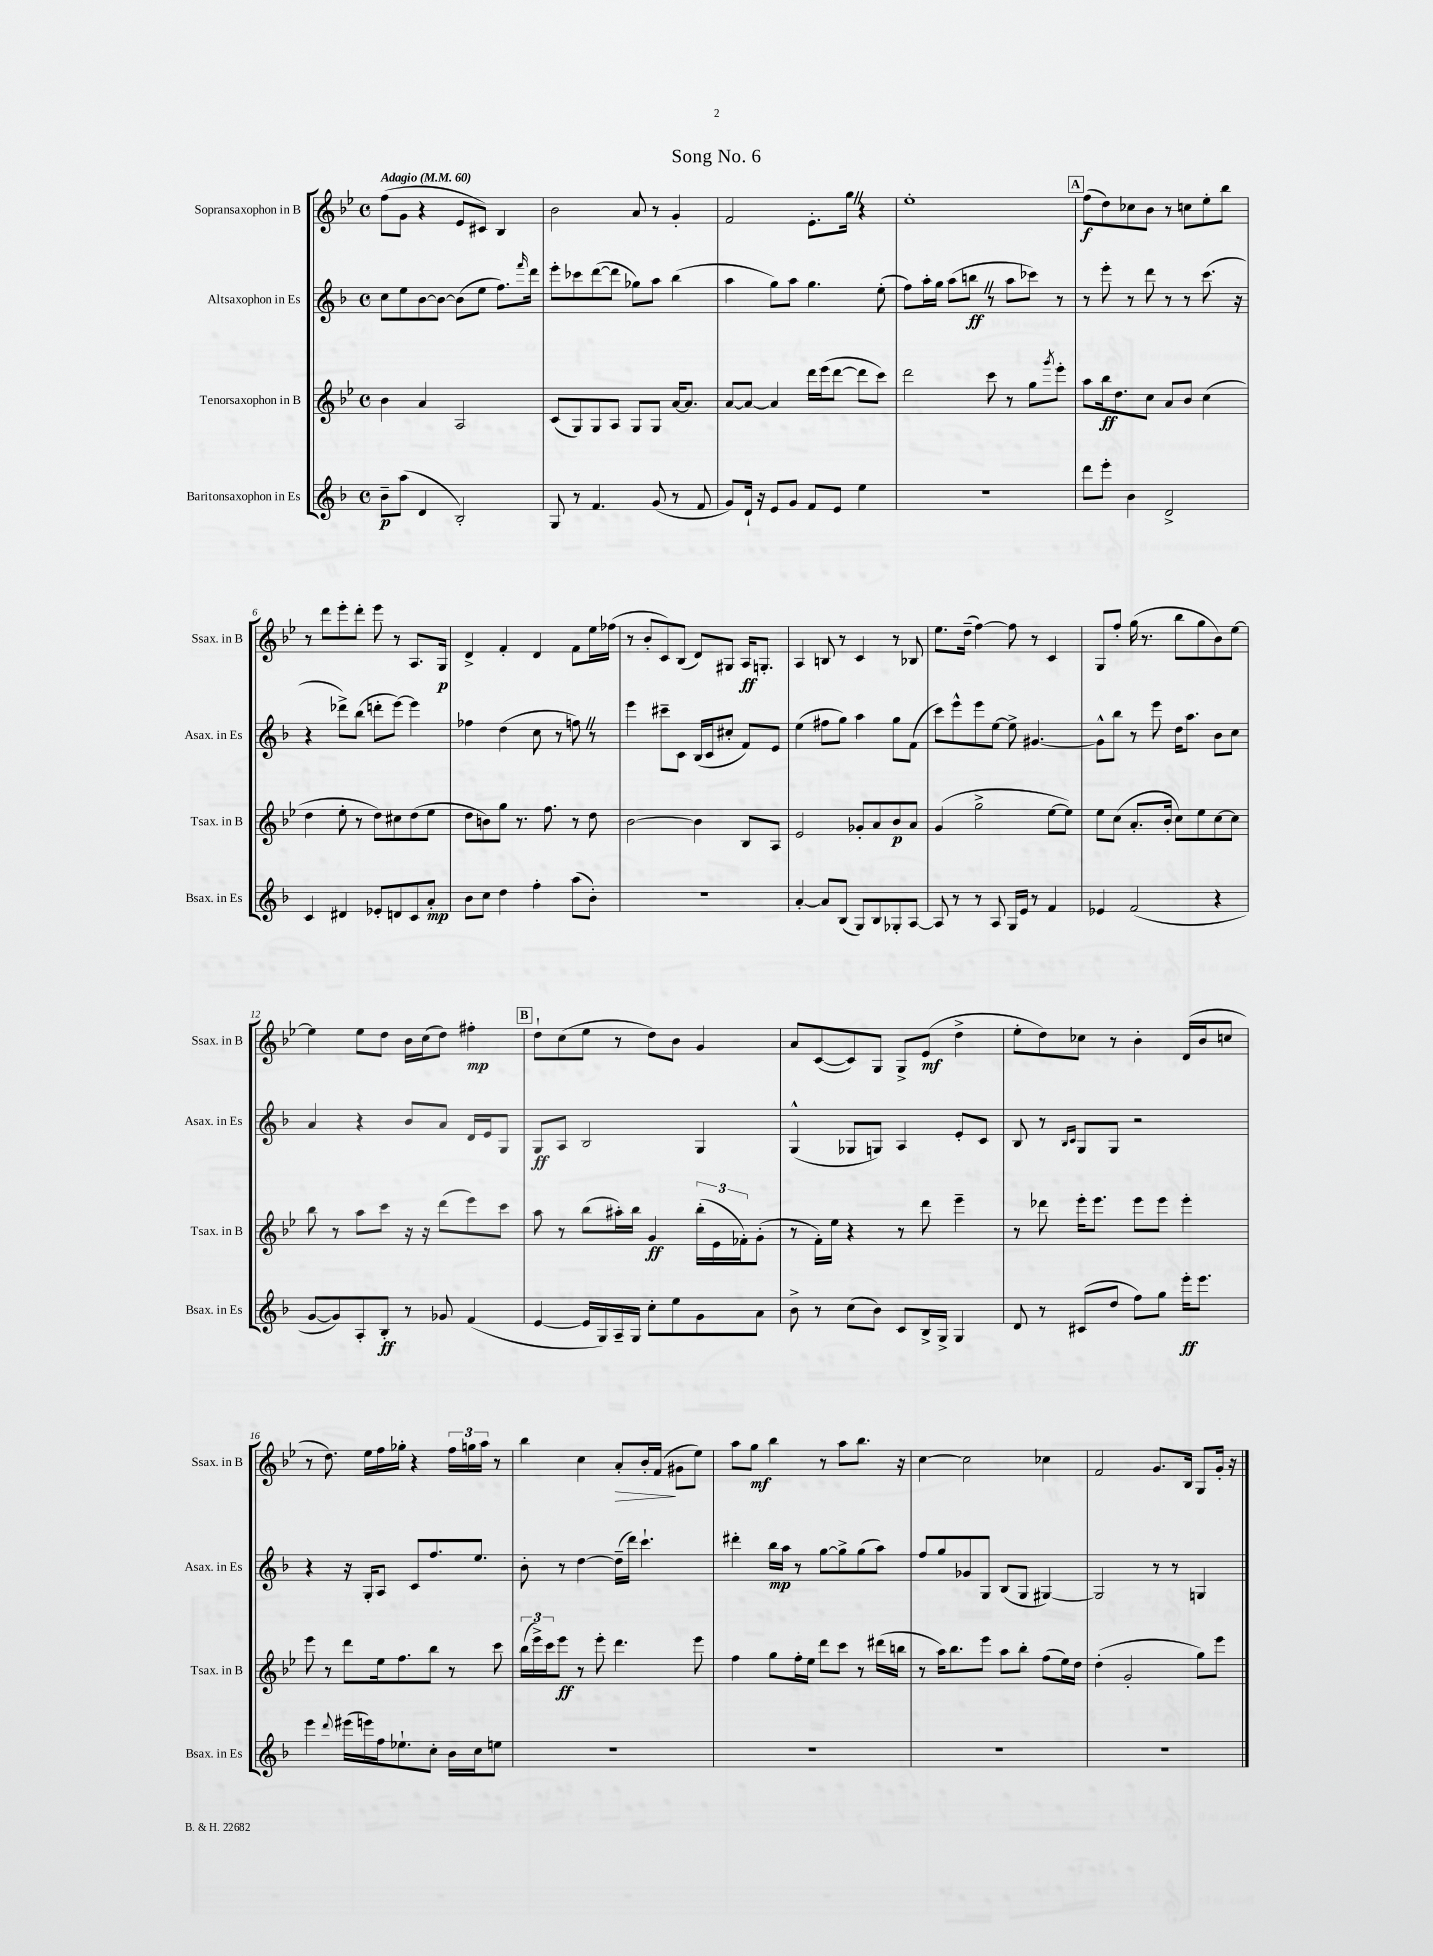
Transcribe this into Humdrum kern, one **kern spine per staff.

**kern	**kern	**kern	**kern
*staff4	*staff3	*staff2	*staff1
*clefG2	*clefG2	*clefG2	*clefG2
*k[b-]	*k[b-e-]	*k[b-]	*k[b-e-]
*M4/4	*M4/4	*M4/4	*M4/4
*met(c)	*met(c)	*met(c)	*met(c)
*MM60	*MM60	*MM60	*MM60
8b-~	4b-	8cc	(8ff
(8aa	.	8ee	8g
4d	4a	[8b-	4r
.	.	8b-_	.
2B-')	2A	(8b-]	8e-
.	.	8ee	8c#)
.	.	8.ff)	4B-
.	.	16qqfff	.
.	.	16ddd	.
=	=	=	=
8G	(8c	8eee'	2b-
8r	8G)	8ccc-	.
4.f	8G	([8ddd	.
.	8A	8ddd]	.
.	8G	8gg-)	8a
(8g	8G	8aa	8r
8r	[16a	(4bb-	4g'
.	8.a]	.	.
8f	.	.	.
=	=	=	=
8g)	[8a	4aa	2f
16d`	8a_	.	.
16r	.	.	.
8e	4a]	8gg)	.
8g	.	8aa	.
8f	16ddd	4.gg	8.e-'
.	(16eee-	.	.
8e	[8ddd	.	.
.	.	.	16gg
4ee	8ddd]	.	4r
.	8ccc)	(8ee'	.
=	=	=	=
1r	2ddd	8ff)	1ee-'
.	.	16aa'	.
.	.	16gg	.
.	.	(8aa	.
.	.	8bb	.
.	8ccc	8r	.
.	8r	8aa	.
.	8gg	8ccc-)	.
.	8qggg	.	.
.	8eee-'	8r	.
=	=	=	=
8ddd	8aa	8r	(8ff
8eee'	16bb-	8eee'	8dd)
.	8.dd	.	.
4b-	.	8r	8cc-
.	8cc	8ddd	8b-
2d^	8a	8r	8r
.	8b-	8r	8cc
.	(4cc	(8.ccc	8ee-'
.	.	.	8bb-
.	.	16r	.
=	=	=	=
4c	4dd	4r	8r
.	.	.	8ddd
4d#	8ee-'	8ddd-^)	8eee-'
.	8r	(8bb-	8ddd'
8e-'	8dd)	8ddd'	8eee-
8d	8cc#	[8eee)	8r
8c	(8dd	4eee]	8.A
8a'	8ee-	.	.
.	.	.	16G
=	=	=	=
8b-	8dd	4ff-	4d^
8cc	8b)	.	.
4dd	8gg	(4dd	4f'
.	8.r	.	.
4ff'	.	8cc	4d
.	8.ff	.	.
.	.	8r	.
(8aa	8r	8ff)	8f
8b-')	8dd	8r	16ee-
.	.	.	(16ff-
=	=	=	=
1r	[2b-	4eee	8r
.	.	.	8b-'
.	.	8ccc#~	8c)
.	.	8c	(8B-
.	4b-]	(16B-	8d)
.	.	16c	.
.	.	8cc#'	8G#
.	8B-	8f)	16A
.	.	.	8.G'
.	8A	8e	.
=	=	=	=
[4a'	2e-	(4ee	4A
8a]	.	8ff#	8B
(8B-	.	8gg)	8r
8G)	8g-'	4aa	4c
8B-	8a	.	.
8G-'	8b-	8gg	8r
[8A	8a	(8f	8B-
=	=	=	=
8A]	(4g	8ccc)	8.ee-
8r	.	8eee^^	.
.	.	.	(16dd~
8r	2gg^	8eee	[4ff)
8A	.	[8ee	.
16G	.	8ee^]	8ff]
16e	.	.	.
8r	.	[4.g#	8r
4f	[8ee-	.	4c
.	8ee-])	.	.
=	=	=	=
4e-	8ee-	8g#^^]	8G
.	(8cc	8bb-	8ff'
(2f	8.a'	8r	(16gg
.	.	.	8.r
.	.	8eee	.
.	16b-'	.	.
.	8cc)	16dd	8bb-
.	.	8.aa	.
.	8ee-	.	8gg
4r	[8cc	8b-	8b-)
.	8cc]	8cc	[8ee-
=	=	=	=
[8g	8bb-	4a	4ee-]
8g])	8r	.	.
8A'	8aa	4r	8ee-
8B-'	8ccc	.	8dd
8r	16r	8b-	16b-
.	16r	.	(16cc
8g-	(8ddd	8a	8dd)
(4f	8eee-)	16d	4ff#'
.	.	16e	.
.	8ccc	8G	.
=	=	=	=
[4e	8aa	8G	8dd`
.	8r	8A	(8cc
16e]	(8bb-	2B-	8ee-
16G)	.	.	.
16A~	16aa#')	.	8r
16G	16bb-	.	.
8cc'	4g	.	8dd)
8ee	.	.	8b-
8g	(24bb-'	4G	4g
.	24e-	.	.
.	24f-')	.	.
8a	(8g'	.	.
=	=	=	=
8b-^	8r	(4G^^	8a
8r	16f')	.	([8c
.	16ee-	.	.
(8cc	4r	8G-	8c])
8b-)	.	8G)	8G
8c	8r	4A	8G^
16B-^	8ddd	.	(8e-
16G^	.	.	.
4G	4eee-~	8e'	4dd^
.	.	8c	.
=	=	=	=
8d	8r	8B-	8ee-'
8r	8ddd-	8r	8dd)
.	.	16qqB-	.
.	.	16qqc	.
(8c#	16eee-'	8G	8cc-
.	8.eee-	.	.
8dd	.	8G	8r
8ff)	8eee-	2r	4b-'
8gg	8eee-	.	.
16eee'	4eee-'	.	(16d
8.eee	.	.	16b-
.	.	.	8cc
=	=	=	=
4eee	8eee-	4r	8r
.	8r	.	8.dd)
8qqddd	.	.	.
(16eee#	8ddd	16r	.
16eee)	.	16G'	16ee-
16ff	16ee-	8A	16ff
8.ee-`	8.ff	.	16gg-'
.	.	8c	4r
8cc'	8bb-	8.ff	.
16b-	8r	.	24ff
.	.	.	24gg
16cc	.	8.ee	.
.	.	.	24aa
8ee	8ccc	.	8r
=	=	=	=
1r	(24bb-	8b-'	4bb-
.	24eee-^)	.	.
.	24ccc	.	.
.	8eee-	8r	.
.	8r	[4dd	4cc
.	8eee-'	.	.
.	4.ddd	(16dd~]	8a'
.	.	16ddd)	.
.	.	4.ccc`	16b-'
.	.	.	(16f
.	.	.	8g#
.	8eee-	.	8ee-)
=	=	=	=
1r	4ff	4ddd#'	8aa
.	.	.	8gg
.	8gg	16bb-	4bb-
.	.	16aa	.
.	16ff'	8r	.
.	16ee-	.	.
.	8ddd	[8gg	8r
.	8ccc	8gg^]	8aa
.	8r	(8gg	8.bb-
.	(16ddd#	8aa)	.
.	16bb	.	16r
=	=	=	=
1r	8r	8ff	[4cc
.	16aa)	8gg	.
.	8.bb-	.	.
.	.	8g-	2cc]
.	8eee-	8G	.
.	8aa	(8B-	.
.	8bb-'	8G	.
.	(8ff	[4G#)	4cc-
.	16ee-)	.	.
.	16dd	.	.
=	=	=	=
1r	(4dd'	2G#]	2f
.	2g'	.	.
.	.	8r	8.g
.	.	8r	.
.	.	.	16B-
.	8gg)	4G	8G
.	8eee-	.	16g'
.	.	.	16r
==	==	==	==
*-	*-	*-	*-
